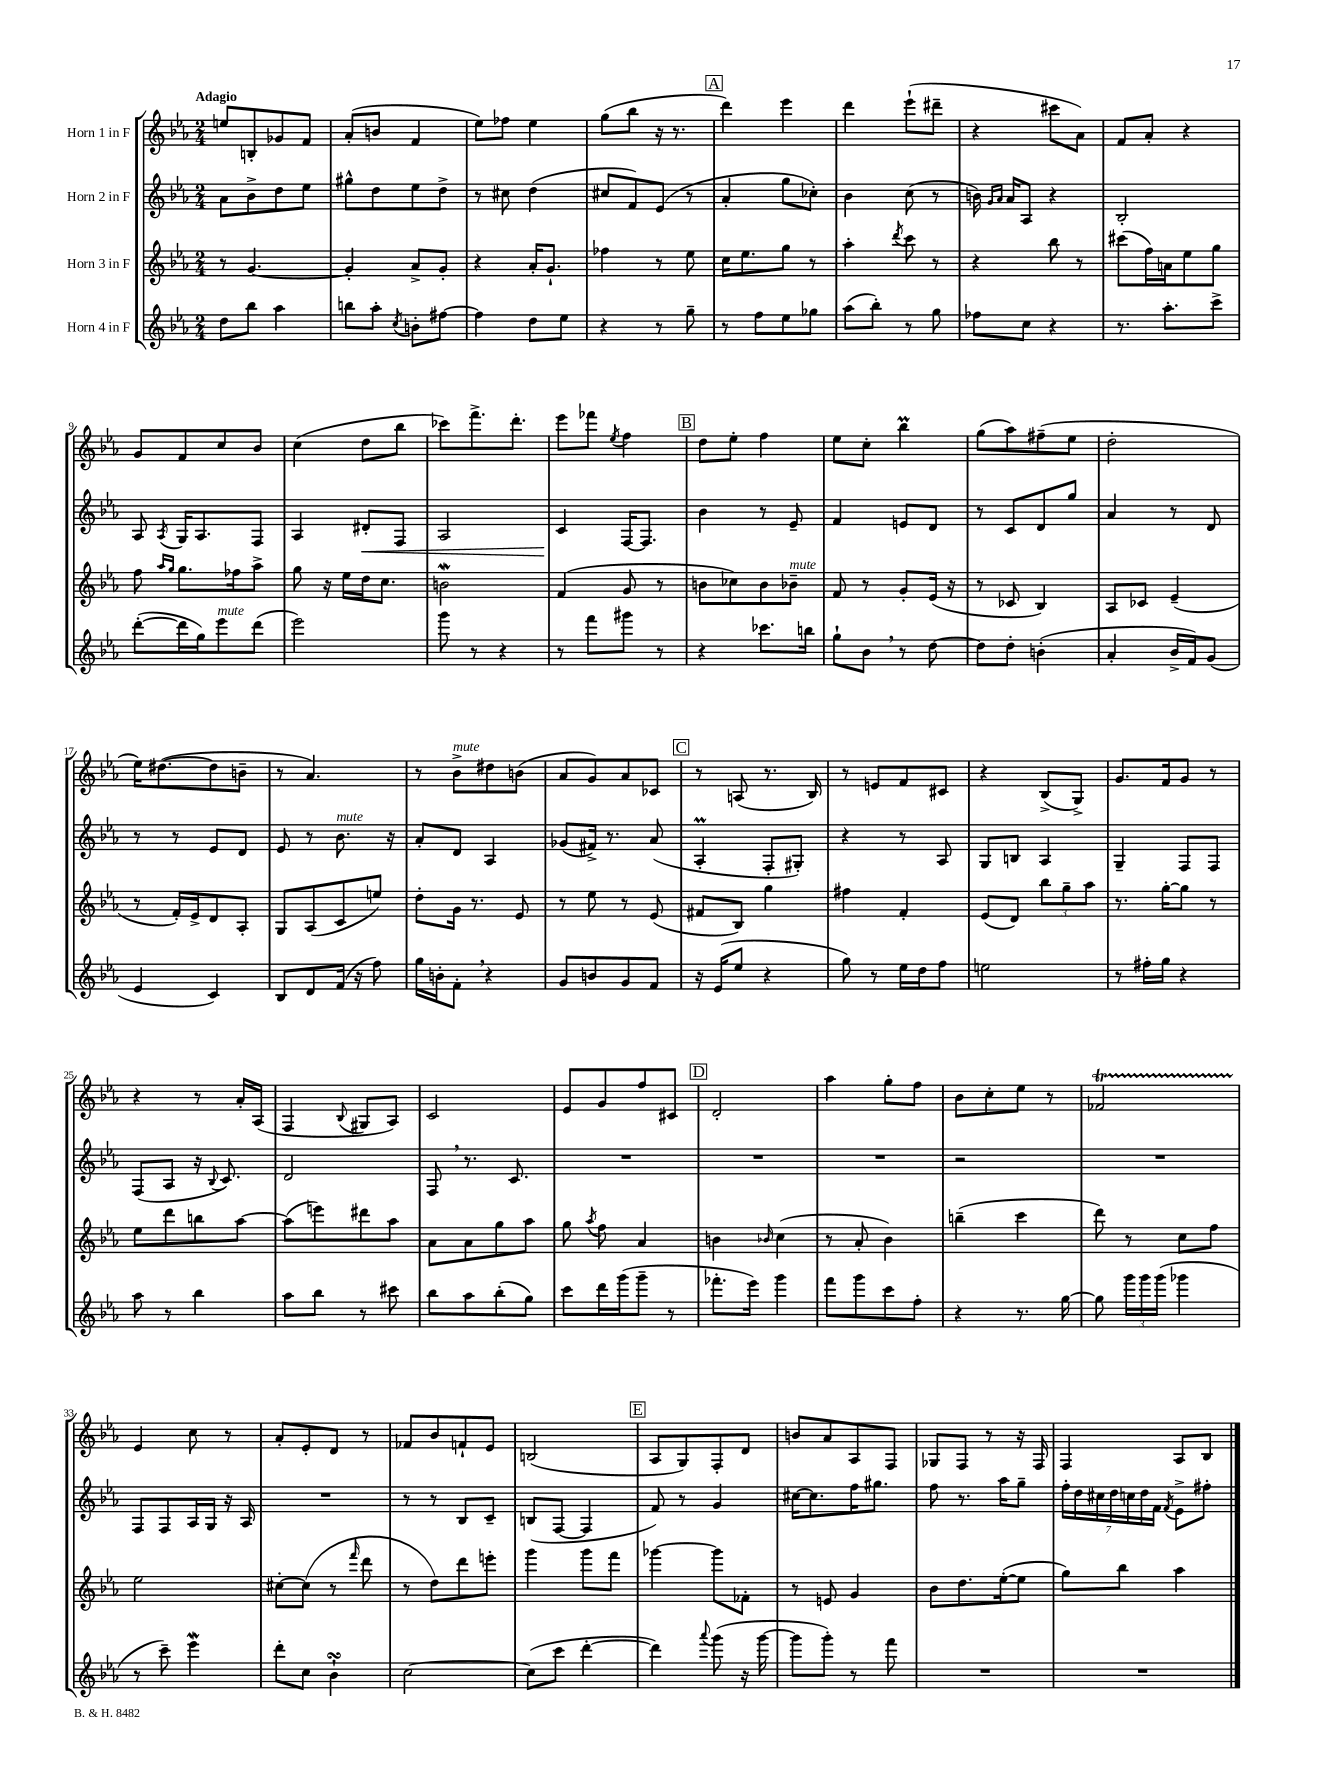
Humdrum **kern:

**kern	**kern	**kern	**kern
*staff4	*staff3	*staff2	*staff1
*clefG2	*clefG2	*clefG2	*clefG2
*k[b-e-a-]	*k[b-e-a-]	*k[b-e-a-]	*k[b-e-a-]
*M2/4	*M2/4	*M2/4	*M2/4
8dd	8r	8a-	8ee
8bb-	[4.g	8b-^	8B'
4aa-	.	8dd	8g-
.	.	8ee-	8f
=	=	=	=
8bb	4g']	8gg#^^	(8a-'
8aa-'	.	8dd	8b
8qcc	.	.	.
8b'	8a-^	8ee-	4f
[8ff#	8g'	8dd^	.
=	=	=	=
4ff#]	4r	8r	8ee-)
.	.	8cc#	8ff-
8dd	16a-'	(4dd	4ee-
.	8.g`	.	.
8ee-	.	.	.
=	=	=	=
4r	4ff-	8cc#	(8gg
.	.	8f)	8bb-
8r	8r	(8e-	16r
.	.	.	8.r
8gg~	8ee-	8r	.
=	=	=	=
8r	16cc	4a-'	4ddd)
.	8.ee-	.	.
8ff	.	.	.
8ee-	8gg	8gg	4eee-
8gg-	8r	8cc-')	.
=	=	=	=
(8aa-	4aa-'	4b-	4ddd
8bb-')	.	.	.
.	8qddd	.	.
8r	8ccc	(8cc	(8eee-`
8gg	8r	8r	8ddd#~
=	=	=	=
8ff-	4r	16b)	4r
.	.	16qqg	.
.	.	16qqa-	.
.	.	16a-	.
8cc	.	8A-	.
4r	8bb-	4r	8ccc#
.	8r	.	8a-)
=	=	=	=
8.r	(8ccc#	2B-'	8f
.	16ff)	.	8a-'
8.aa-'	16a	.	.
.	8ee-	.	4r
8ccc^	8gg	.	.
=	=	=	=
([8ddd'	8ff	8A-	8g
.	16qqaa-	.	.
.	16qqgg	8qA-	.
16ddd]	8.gg	16G	8f
16gg)	.	8.A-	.
8eee-	.	.	8cc
.	16ff-	.	.
(8ddd	8aa-^	8F	8b-
=	=	=	=
2eee-)	8gg	4A-	(4cc
.	16r	.	.
.	16ee-	.	.
.	16dd	8d#'	8dd
.	8.cc	.	.
.	.	8F	8bb-
=	=	=	=
8ggg	2b	2A-	8ccc-)
8r	.	.	8.fff^
4r	.	.	.
.	.	.	8.ddd'
=	=	=	=
8r	(4f	4c	8eee-
8fff	.	.	8fff-
.	.	.	8qee-
8ggg#	8g	[16F	4ff
.	.	8.F]	.
8r	8r	.	.
=	=	=	=
4r	8b	4b-	8dd
.	8cc-)	.	8ee-'
8.ccc-	8b	8r	4ff
.	8b-~	8e-~	.
16bb	.	.	.
=	=	=	=
8gg`	8f	4f	8ee-
8b-	8r	.	8cc'
8r	8g'	8e	4bb-
[8dd	(16e-	8d	.
.	16r	.	.
=	=	=	=
8dd]	8r	8r	(8gg
8dd'	8c-	8c	8aa-)
(4b'	4B-)	8d	(8ff#~
.	.	8gg	8ee-
=	=	=	=
4a-'	8A-	4a-	2dd'
.	8c-	.	.
16b-^	(4e-~	8r	.
16f)	.	.	.
(8g	.	8d	.
=	=	=	=
4e-	8r	8r	16ee-)
.	.	.	([8.dd#
.	16f')	8r	.
.	16e-^	.	.
4c)	8d	8e-	8dd#]
.	8A-'	8d	8b~
=	=	=	=
8B-	8G	8e-	8r
8d	(8A-	8r	4.a-)
(16f	8c	8.b-	.
16r	.	.	.
8ff)	8ee)	.	.
.	.	16r	.
=	=	=	=
16gg	8dd'	8a-'	8r
16b'	.	.	.
8f'	16g	8d	8b-^
.	8.r	.	.
4r	.	4A-	8dd#
.	8e-	.	(8b
=	=	=	=
8g	8r	(8g-	8a-
8b	8ee-	16f#^)	8g)
.	.	8.r	.
8g	8r	.	8a-
8f	(8e-	(8a-	8c-
=	=	=	=
16r	8f#	4A-'	8r
(16e-	.	.	.
8ee-	8B-)	.	(8A
4r	4gg	8F'	8.r
.	.	8G#')	.
.	.	.	16B-)
=	=	=	=
8gg)	4ff#	4r	8r
8r	.	.	8e
16ee-	4f'	8r	8f
16dd	.	.	.
8ff	.	8A-	8c#
=	=	=	=
2ee	(8e-	8G	4r
.	8d)	8B	.
.	12bb-	4A-	(8B-^
.	12gg~	.	.
.	.	.	8G^)
.	12aa-	.	.
=	=	=	=
8r	8.r	4G~	8.g
16ff#'	.	.	.
16gg	[16gg'	.	16f
4r	8gg]	8F	8g
.	8r	8F	8r
=	=	=	=
8aa-	8ee-	(8F	4r
8r	8ddd	8A-	.
4bb-	8bb	16r	8r
.	.	8qqB-	.
.	.	8.c)	.
.	[8aa-	.	16a-'
.	.	.	(16A-
=	=	=	=
8aa-	(8aa-]	2d	4F
8bb-	8eee)	.	.
.	.	.	8qqB-
8r	8ddd#	.	8G#
8ccc#	8aa-	.	8A-)
=	=	=	=
8bb-	8a-	8F	2c
8aa-	8a-	8.r	.
(8bb-'	8gg	.	.
.	.	8.c	.
8gg)	8aa-	.	.
=	=	=	=
8ccc	8gg	2r	8e-
.	8qaa-	.	.
16ddd	8ff	.	8g
(16ggg	.	.	.
8ggg~	4a-	.	8ff
8r	.	.	8c#
=	=	=	=
8.fff-'	4b	2r	2d'
16eee-)	.	.	.
.	16qqb-	.	.
4ggg	(4cc	.	.
=	=	=	=
8fff	8r	2r	4aa-
8ggg	8a-'	.	.
8ccc	4b-)	.	8gg'
8ff'	.	.	8ff
=	=	=	=
4r	(4bb~	2r	8b-
.	.	.	8cc'
8.r	4ccc	.	8ee-
.	.	.	8r
[16gg	.	.	.
=	=	=	=
8gg]	8ddd)	2r	2f-
24ggg	8r	.	.
24ggg	.	.	.
(24ggg	.	.	.
4ggg-	8cc	.	.
.	8ff	.	.
=	=	=	=
8r	2ee-	8F	4e-
8ccc~)	.	8F	.
4eee-	.	16A-	8cc
.	.	16G	.
.	.	16r	8r
.	.	16A-	.
=	=	=	=
8ddd'	[8cc#'	2r	8a-'
8cc	(8cc#]	.	8e-'
4b-`	8r	.	8d
.	16qqfff	.	.
.	8ddd	.	8r
=	=	=	=
[2cc	8r	8r	8f-
.	8dd)	8r	8b-
.	8ddd	8B-	8f`
.	8eee'	8c~	8e-
=	=	=	=
(8cc]	4ggg	(8B	(2B
8ccc	.	[8F	.
[4ddd'	8ggg	4F]	.
.	8fff	.	.
=	=	=	=
4ddd])	[4ggg-	8f)	8A-
.	.	8r	8G)
8qqaaa-	.	.	.
(8ggg	8ggg-]	4g	8F'
16r	8f-'	.	8d
[16ggg	.	.	.
=	=	=	=
8ggg]	8r	[16cc#	8b
.	.	8.cc#]	.
8ggg')	8e	.	8a-
8r	4g	16ff	8A-
.	.	8.gg#	.
8fff	.	.	8F
=	=	=	=
2r	8b-	8ff	8G-
.	8.dd	8.r	8F
.	.	.	8r
.	([16ee-'	16aa-	.
.	8ee-]	8gg~	16r
.	.	.	16F
=	=	=	=
2r	8gg)	28ff'	4F
.	.	28dd	.
.	.	28cc#	.
.	.	28dd	.
.	8bb-	.	.
.	.	28cc	.
.	.	28dd	.
.	.	28f	.
.	.	8qf	.
.	4aa-	8e-^	8A-
.	.	8ff#'	8B-
==	==	==	==
*-	*-	*-	*-
